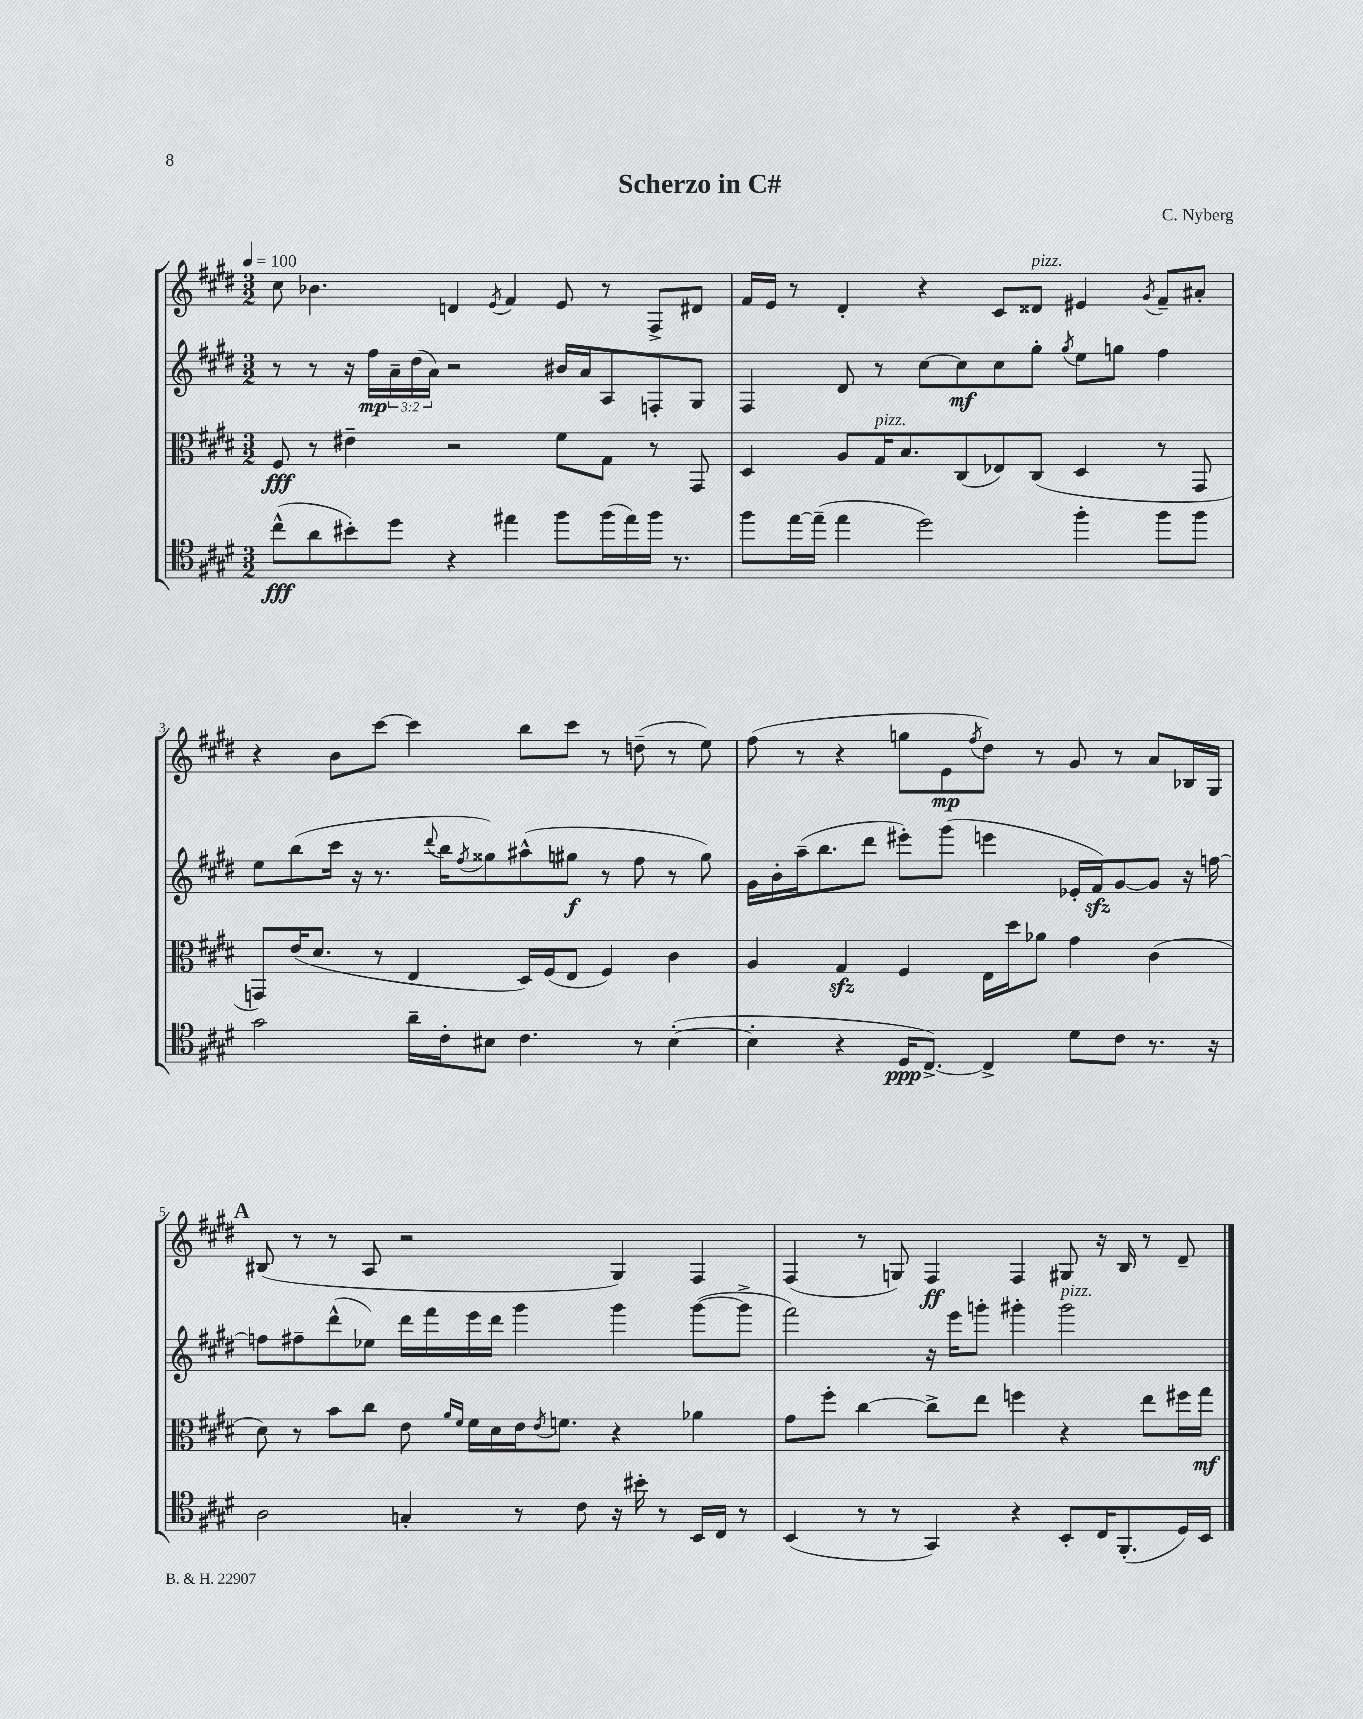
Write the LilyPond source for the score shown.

\header { title = "Scherzo in C#" composer = "C. Nyberg" }
<<
\new StaffGroup <<
\new Staff = "s0" {
    \clef treble \key e \major \numericTimeSignature \time 3/2 \tempo 4 = 100
    cis''8 bes'4. d'4 \acciaccatura { e'8 } fis'4 e'8 r8 fis8-> dis'8 |
    fis'16 e'16 r8 dis'4-. r4 cis'8 disis'8^\markup { \italic "pizz." } eis'4 \acciaccatura { gis'8 } fis'8-- ais'8-. |
    r4 b'8 cis'''8~ cis'''4 b''8 cis'''8 r8 d''8--( r8 e''8) |
    fis''8( r8 r4 g''8 e'8\mp \acciaccatura { fis''8 } dis''8) r8 gis'8 r8 a'8 bes16 gis16 |
    \mark \markup { \bold "A" } bis8( r8 r8 a8 r2 gis4) fis4 |
    fis4( r8 g8) fis4\ff fis4 gis8 r16 b16 r8 dis'8-- \bar "|." |
}
\new Staff = "s1" {
    \clef treble \key e \major \numericTimeSignature \time 3/2 \override Staff.TupletNumber.text = #tuplet-number::calc-fraction-text
    r8 r8 r16 fis''16\mp \tuplet 3/2 { a'16-- dis''16( a'16) } r2 bis'16 a'16 a8 f8-. gis8 |
    fis4 dis'8 r8 cis''8~ cis''8\mf cis''8 gis''8-. \acciaccatura { gis''8 } e''8 g''8 fis''4 |
    e''8 b''8( cis'''16 r16 r8. \appoggiatura { dis'''8 } b''16 \acciaccatura { fis''8 } gisis''8) ais''8-^( gis''8\f r8 fis''8 r8 gis''8) |
    gis'16 b'16-. a''16--( b''8. dis'''8 eis'''8-.) gis'''8( e'''4 ees'16-. fis'16\sfz) gis'8~ gis'8 r16 f''16~ |
    \mark \markup { \bold "A" } f''8 fis''8-- dis'''8-^( ees''8) dis'''16 fis'''16 e'''16 dis'''16 gis'''4 gis'''4 gis'''8~( gis'''8-> |
    fis'''2) r16 e'''16 g'''8-. gis'''4-. gis'''2^\markup { \italic "pizz." } \bar "|." |
}
\new Staff = "s2" {
    \clef alto \key e \major \numericTimeSignature \time 3/2
    fis8\fff r8 eis'4-- r2 fis'8 gis8 r8 gis,8 |
    dis4 a8 gis16^\markup { \italic "pizz." } b8. cis8( ees8) cis8( dis4 r8 gis,8 |
    g,8) e'16( dis'8. r8 e4 dis16) fis16( e8 fis4) cis'4 |
    a4 gis4\sfz fis4 e16 dis''16 aes'8 gis'4 cis'4( |
    \mark \markup { \bold "A" } dis'8) r8 b'8 cis''8 e'8 \grace { a'16 fis'16 } fis'16 dis'16 e'16 \acciaccatura { e'8 } f'8. r4 aes'4 |
    gis'8 fis''8-. cis''4~ cis''8-> e''8 f''4 r4 e''8 fis''16 gis''16\mf \bar "|." |
}
\new Staff = "s3" {
    \clef tenor \key e \major \numericTimeSignature \time 3/2
    cis''8-^\fff( a'8 bis'8-.) dis''8 r4 eis''4 fis''8 fis''16( eis''16) fis''16 r8. |
    fis''8 e''16~ e''16--( e''4 dis''2) fis''4-. fis''8 fis''8 |
    gis'2 a'16-- cis'16-. bis8 cis'4. r8 bis4~-.( |
    bis4-. r4 dis16\ppp cis8.~->) cis4-> dis'8 cis'8 r8. r16 |
    \mark \markup { \bold "A" } a2 g4-. r8 cis'8 r16 bis'16-. r8 b,16 cis16 r8 |
    b,4( r8 r8 gis,4) r4 b,8-. cis16 fis,8.-.( dis16) b,16 \bar "|." |
}
>>
>>
